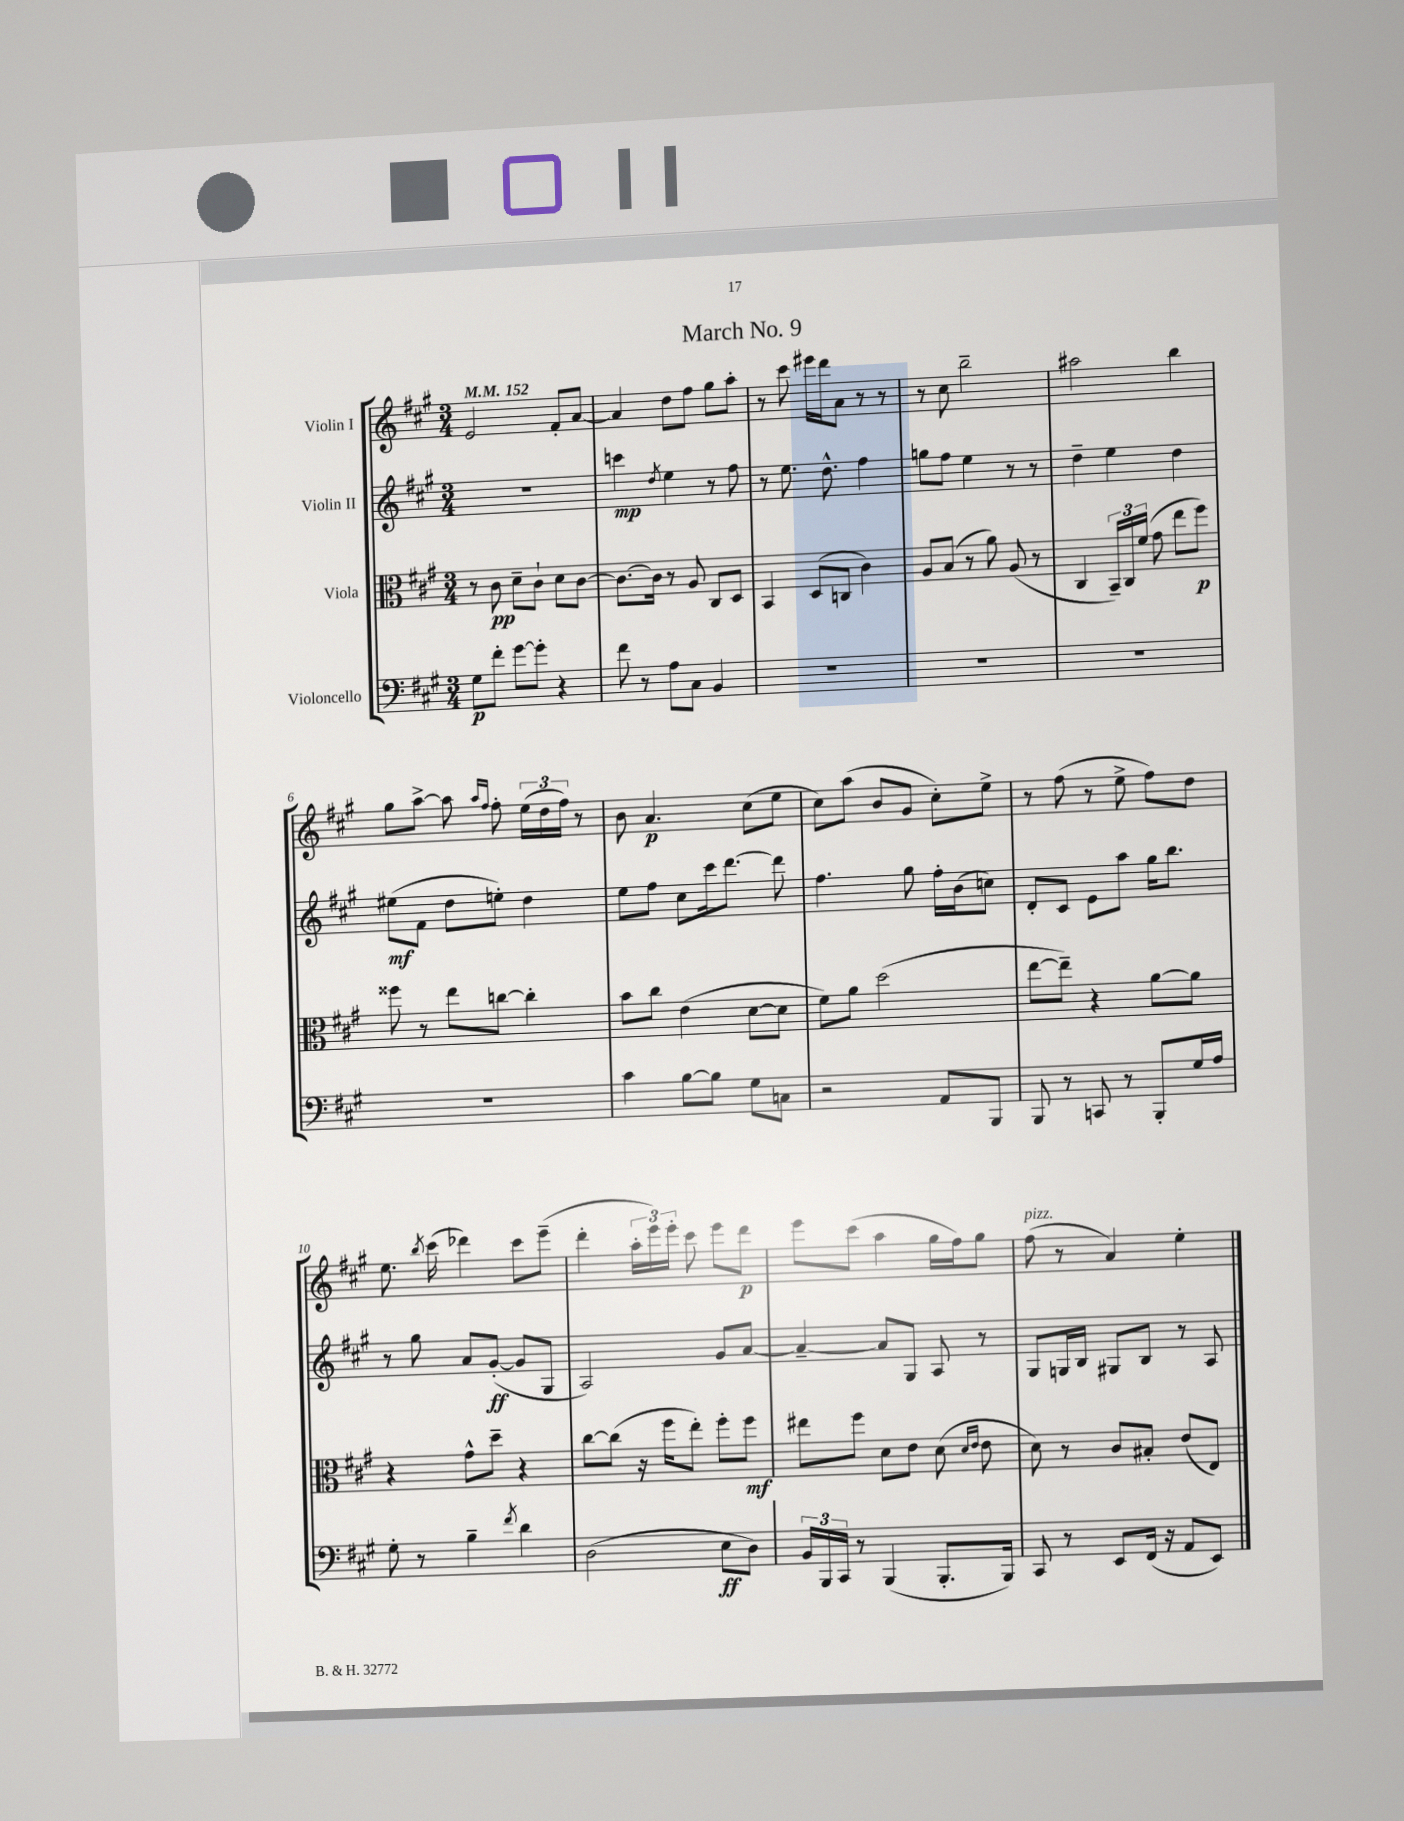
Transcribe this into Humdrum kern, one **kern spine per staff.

**kern	**dynam	**kern	**dynam	**kern	**dynam	**kern	**dynam
*part4	*part4	*part3	*part3	*part2	*part2	*part1	*part1
*staff4	*staff4	*staff3	*staff3	*staff2	*staff2	*staff1	*staff1
*I"Violoncello	*	*I"Viola	*	*I"Violin II	*	*I"Violin I	*
*clefF4	*	*clefC3	*	*clefG2	*	*clefG2	*
*k[f#c#g#]	*	*k[f#c#g#]	*	*k[f#c#g#]	*	*k[f#c#g#]	*
*M3/4	*	*M3/4	*	*M3/4	*	*M3/4	*
*MM152	*	*MM152	*	*MM152	*	*MM152	*
=1	=1	=1	=1	=1	=1	=1	=1
8G#\L	p	8r	.	2.r	.	2e/	.
8f#'\J	.	8c#\	pp	.	.	.	.
[8g#\L	.	8d~\L	.	.	.	.	.
8g#'\J]	.	8c#`\J	.	.	.	.	.
4r	.	8d\L	.	.	.	8f#'/L	.
.	.	[8c#\J	.	.	.	[8a/J	.
=2	=2	=2	=2	=2	=2	=2	=2
8f#\	.	8.c#\L_	.	4cccn\	mp	4a/]	.
8r	.	.	.	.	.	.	.
.	.	16c#\Jk]	.	.	.	.	.
.	.	.	.	8qdd/	.	.	.
8A\L	.	8r	.	4ee\	.	8dd\L	.
8C#\J	.	8A/	.	.	.	8ff#\J	.
4BB/	.	8C#/L	.	8r	.	8gg#\L	.
.	.	8D/J	.	8ff#\	.	8aa'\J	.
=3	=3	=3	=3	=3	=3	=3	=3
2.r	.	4BB/	.	8r	.	8r	.
.	.	.	.	8.ee\	.	8ccc#\	.
.	.	(8D/L	.	.	.	16eee#X\LL	.
.	.	.	.	8.dd^^\	.	16ddd\J	.
.	.	8Cn/J	.	.	.	8a\J	.
.	.	4c#\)	.	4ff#\	.	8r	.
.	.	.	.	.	.	8r	.
=4	=4	=4	=4	=4	=4	=4	=4
2.r	.	8A/L	.	8ggn\L	.	8r	.
.	.	(8B/J	.	8ff#\J	.	8cc#\	.
.	.	8r	.	4ee\	.	2bb~\	.
.	.	8a\)	.	.	.	.	.
.	.	(8A/	.	8r	.	.	.
.	.	8r	.	8r	.	.	.
=5	=5	=5	=5	=5	=5	=5	=5
2.r	.	4C#/	.	4dd~\	.	2aa#X\	.
.	.	24BB~/LL)	.	4ee\	.	.	.
.	.	24C#/	.	.	.	.	.
.	.	(24f#/JJ	.	.	.	.	.
.	.	8g#\	.	.	.	.	.
.	.	8ee\L	.	4dd\	.	4bb\	.
.	.	8ff#\J)	p	.	.	.	.
!!LO:LB:g=z
=6	=6	=6	=6	=6	=6	=6	=6
2.r	.	8ff##X\	.	(8ee#X\L	mf	8gg#\L	.
.	.	8r	.	8f#\J	.	[8aa^\J	.
.	.	8ee\L	.	8dd\L	.	8aa\]	.
.	.	.	.	.	.	16qqaa/LL	.
.	.	.	.	.	.	16qqff#/JJ	.
.	.	[8ccn\J	.	8een'\J)	.	8ff#'\	.
.	.	4cc'\]	.	4dd\	.	(24ee\LL	.
.	.	.	.	.	.	24dd\	.
.	.	.	.	.	.	24ff#\JJ)	.
.	.	.	.	.	.	8r	.
=7	=7	=7	=7	=7	=7	=7	=7
4c#\	.	8b\L	.	8ee\L	.	8b\	.
.	.	8cc#\J	.	8ff#\J	.	4.a/	p
[8B\L	.	(4e\	.	8cc#\L	.	.	.
8B\J]	.	.	.	16ccc#\k	.	.	.
.	.	.	.	[8.ddd\J	.	.	.
8G#\L	.	[8d\L	.	.	.	(8cc#\L	.
8Cn\J	.	8d\J]	.	8ddd\]	.	8ee\J	.
=8	=8	=8	=8	=8	=8	=8	=8
2r	.	8f#\L)	.	4.ff#\	.	8cc#\L)	.
.	.	8a\J	.	.	.	(8aa\J	.
.	.	(2dd\	.	.	.	8b/L	.
.	.	.	.	8gg#\	.	8g#/J	.
8AA/L	.	.	.	16ff#'\LL	.	8cc#'\L)	.
.	.	.	.	(16b\J	.	.	.
8BBB/J	.	.	.	8ccn\J)	.	8ee^\J	.
=9	=9	=9	=9	=9	=9	=9	=9
8BBB/	.	[8ee\L	.	8d'/L	.	8r	.
8r	.	8ee~\J])	.	8c#/J	.	(8ff#\	.
8CCn/	.	4r	.	8e\L	.	8r	.
8r	.	.	.	8aa\J	.	8ee^\	.
8BBB'/L	.	[8a\L	.	16gg#\KL	.	8ff#\L)	.
.	.	.	.	8.bb\J	.	.	.
16G#/L	.	8a\J]	.	.	.	8dd\J	.
16A/JJ	.	.	.	.	.	.	.
!!LO:LB:g=z
=10	=10	=10	=10	=10	=10	=10	=10
8G#'\	.	4r	.	8r	.	8.ee\	.
8r	.	.	.	8gg#\	.	.	.
.	.	.	.	.	.	8qbb/	.
.	.	.	.	.	.	(16ccc#\	.
4B~\	.	8g#^^\L	.	8a/L	.	4ddd-X\)	.
.	.	8dd~\J	.	([8g#'/J	ff	.	.
8qf#/	.	.	.	.	.	.	.
4d\	.	4r	.	8g#/L]	.	8ccc#\L	.
.	.	.	.	8G#/J	.	(8eee~\J	.
=11	=11	=11	=11	=11	=11	=11	=11
(2D\	.	[8cc#\L	.	2A/)	.	4ddd'\	.
.	.	(8cc#\J]	.	.	.	.	.
.	.	16r	.	.	.	24aa'\LL	.
.	.	.	.	.	.	24eee\)	.
.	.	16ff#\KL	.	.	.	.	.
.	.	.	.	.	.	24eee'\JJ	.
.	.	8ee'\J)	.	.	.	8ccc#\	.
8E\L	ff	8ff#'\L	.	8g#/L	.	8eee\L	.
8D\J)	.	8ff#\J	mf	[8a/J	.	8ddd\J	p
=12	=12	=12	=12	=12	=12	=12	=12
24BB/LL	.	8ee#X\L	.	4a~/_	.	8eee\L	.
24BBB/	.	.	.	.	.	.	.
24CC#/JJ	.	.	.	.	.	.	.
8r	.	8ff#\J	.	.	.	(8ccc#\J	.
(4BBB/	.	8d\L	.	8a/L]	.	4aa\	.
.	.	8e\J	.	8G#/J	.	.	.
8.BBB'/L	.	(8d\	.	8A/	.	16gg#\LL	.
.	.	.	.	.	.	16ff#\J)	.
.	.	16qqd/LL	.	.	.	.	.
.	.	16qqe/JJ	.	.	.	.	.
.	.	8e\	.	8r	.	8gg#\J	.
16BBB/Jk)	.	.	.	.	.	.	.
=13	=13	=13	=13	=13	=13	=13	=13
!	!	!	!	!	!	!LO:TX:a:i:t=pizz.	!
8CC#/	.	8d\)	.	8G#/L	.	(8ff#\	.
8r	.	8r	.	16Gn/L	.	8r	.
.	.	.	.	16B/JJ	.	.	.
8EE/L	.	8c#/L	.	8G#X/L	.	4a/)	.
(16FF#/Jk	.	8B#X'/J	.	8B/J	.	.	.
16r	.	.	.	.	.	.	.
8AA/L	.	(8e/L	.	8r	.	4ee'\	.
8EE/J)	.	8E/J)	.	8A/	.	.	.
==	==	==	==	==	==	==	==
*-	*-	*-	*-	*-	*-	*-	*-
